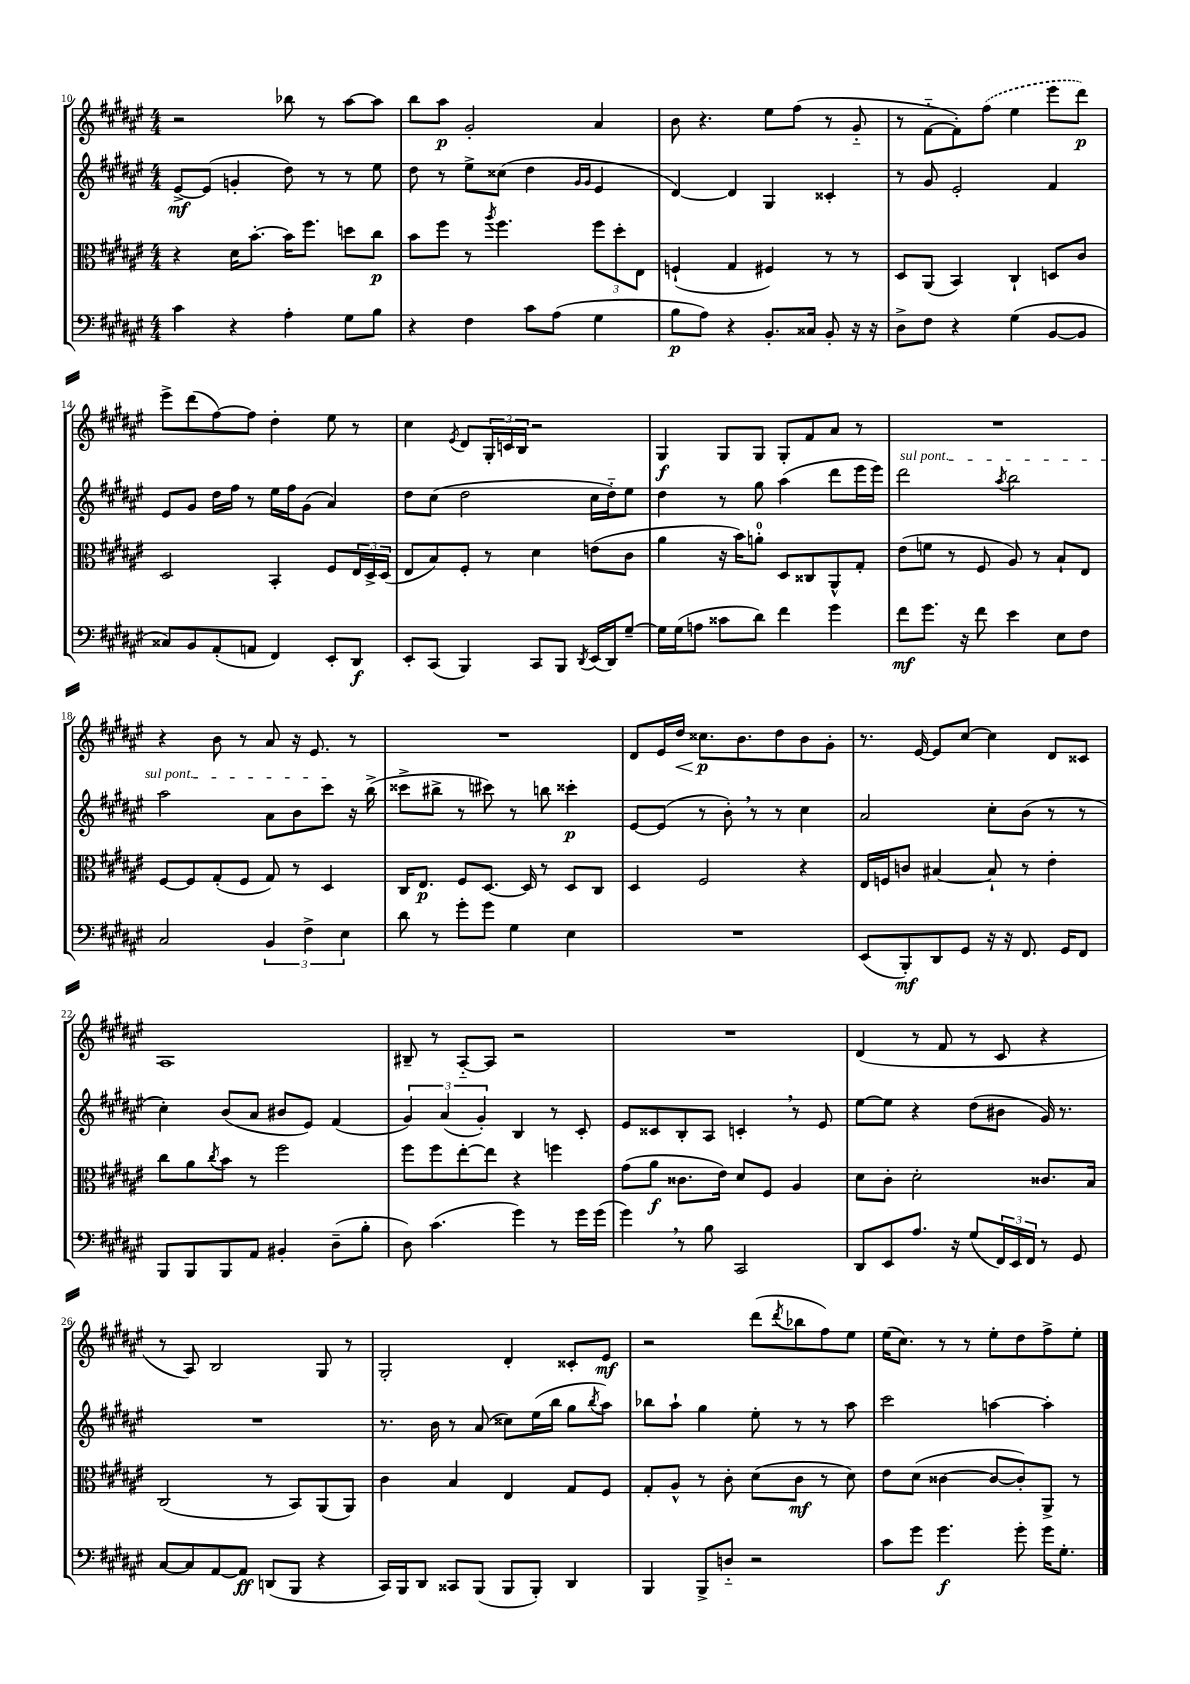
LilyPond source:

<<
\new StaffGroup <<
\new Staff = "s0" {
    \clef treble \key fis \major \numericTimeSignature \time 4/4
    r2 bes''8 r8 ais''8~ ais''8 |
    b''8 ais''8\p gis'2-. ais'4 |
    b'8 r4. eis''8 fis''8( r8 gis'8-_ |
    r8 fis'8~-_ fis'8-.) \once \slurDashed fis''8( eis''4 eis'''8 dis'''8\p) |
    eis'''8-> dis'''8( fis''8~) fis''8 dis''4-. eis''8 r8 |
    cis''4 \acciaccatura { eis'8 } dis'8 \tuplet 3/2 { gis16-. c'16 b16 } r2 |
    gis4\f gis8 gis8 gis8-. fis'8 ais'8 r8 |
    R1 |
    r4 b'8 r8 ais'8 r16 eis'8. r8 |
    R1 |
    dis'8 eis'16 dis''16\< cisis''8.\p\! b'8. dis''8 b'8 gis'8-. |
    r8. eis'16~ eis'8 cis''8~ cis''4 dis'8 cisis'8 |
    ais1 |
    bis8-- r8 ais8~-_ ais8 r2 |
    R1 |
    dis'4( r8 fis'8 r8 cis'8 r4 |
    r8 ais8) b2 gis8 r8 |
    gis2-. dis'4-. cisis'8-. eis'8\mf |
    r2 dis'''8( \acciaccatura { dis'''8 } bes''8 fis''8) eis''8 |
    eis''16( cis''8.) r8 r8 eis''8-. dis''8 fis''8-> eis''8-. \bar "|." |
}
\new Staff = "s1" {
    \clef treble \key fis \major \numericTimeSignature \time 4/4
    eis'8~->\mf eis'8( g'4-. dis''8) r8 r8 eis''8 |
    dis''8 r8 eis''8-> cisis''8( dis''4 \grace { gis'16 gis'16 } eis'4 |
    dis'4~) dis'4 gis4 cisis'4-. |
    r8 gis'8 eis'2-. fis'4 |
    eis'8 gis'8 dis''16 fis''16 r8 eis''16 fis''16 gis'8( ais'4) |
    dis''8 cis''8( dis''2 cis''16 dis''16-_) eis''8 |
    dis''4 r8 gis''8 ais''4( dis'''8 eis'''16 eis'''16) |
    \once \override TextSpanner.bound-details.left.text = \markup { \italic "sul pont." } dis'''2\startTextSpan \acciaccatura { ais''8 } b''2 |
    ais''2 ais'8 b'8 cis'''8\stopTextSpan r16 b''16->( |
    cisis'''8-> bis''8-> r8 cis'''8) r8 b''8 cisis'''4-.\p |
    eis'8~ eis'8( r8 b'8-.) \breathe r8 r8 cis''4 |
    ais'2 cis''8-. b'8( r8 r8 |
    cis''4-.) b'8( ais'8 bis'8 eis'8) fis'4( |
    \tuplet 3/2 { gis'4) ais'4( gis'4-.) } b4 r8 cis'8-. |
    eis'8 cisis'8 b8-. ais8 c'4-. \breathe r8 eis'8 |
    eis''8~ eis''8 r4 dis''8( bis'8 gis'16) r8. |
    R1 |
    r8. b'16 r8 ais'8( cisis''8) eis''16( b''16 gis''8 \acciaccatura { b''8 } ais''8) |
    bes''8 ais''8-! gis''4 eis''8-. r8 r8 ais''8 |
    cis'''2 a''4~ a''4-. \bar "|." |
}
\new Staff = "s2" {
    \clef alto \key fis \major \numericTimeSignature \time 4/4
    r4 dis'16 b'8.~-. b'16 fis''8. d''8 cis''8\p |
    b'8 fis''8 r8 \acciaccatura { ais''8 } fis''4. \tuplet 3/2 { fis''8 dis''8-. eis8 } |
    f4-!( gis4 fis4) r8 r8 |
    dis8 ais,8( b,4) cis4-! d8 cis'8 |
    dis2 b,4-. fis8 \tuplet 3/2 { eis16 dis16-> dis16( } |
    eis8 b8) fis8-. r8 dis'4 e'8( cis'8 |
    ais'4 r16 b'16) a'8-0-. dis8 cisis8 ais,8-^ gis8-. |
    eis'8( f'8 r8 fis8 ais8) r8 b8-! eis8 |
    fis8~ fis8 gis8-.( fis8 gis8) r8 dis4 |
    cis16 eis8.\p fis8 dis8.~ dis16 r8 dis8 cis8 |
    dis4 fis2 r4 |
    eis16 f16 c'8 bis4~ bis8-! r8 eis'4-. |
    cis''8 ais'8 \acciaccatura { cis''8 } b'8 r8 fis''2 |
    fis''8 fis''8 eis''8~-. eis''8 r4 f''4 |
    gis'8( ais'8\f cisis'8. eis'16) dis'8 fis8 ais4 |
    dis'8 cis'8-. dis'2-. cisis'8. b16 |
    cis2( r8 b,8) ais,8( ais,8) |
    cis'4 b4 eis4 gis8 fis8 |
    gis8-. ais8-^ r8 cis'8-. dis'8( cis'8\mf r8 dis'8) |
    eis'8 dis'8( cisis'4~ cisis'8~ cisis'8-.) ais,8-> r8 \bar "|." |
}
\new Staff = "s3" {
    \clef bass \key fis \major \numericTimeSignature \time 4/4
    cis'4 r4 ais4-. gis8 b8 |
    r4 fis4 cis'8 ais8( gis4 |
    b8\p ais8) r4 b,8.-. cisis16 b,8-. r16 r16 |
    dis8-> fis8 r4 gis4( b,8~ b,8 |
    cisis8) b,8 ais,8-.( a,8 fis,4) eis,8-. dis,8\f |
    eis,8-. cis,8( b,,4) cis,8 b,,8 \acciaccatura { dis,8 } eis,16( dis,16) gis8~-- |
    gis16 gis16( a8 cisis'8 dis'8) fis'4 gis'4 |
    fis'8\mf gis'8. r16 fis'8 eis'4 eis8 fis8 |
    cis2 \tuplet 3/2 { b,4 fis4-> eis4 } |
    dis'8 r8 gis'8-. gis'8 gis4 eis4 |
    R1 |
    eis,8( b,,8-.\mf) dis,8 gis,8 r16 r16 fis,8. gis,16 fis,8 |
    b,,8 b,,8 b,,8 ais,8 bis,4-. dis8--( b8-. |
    dis8) cis'4.( gis'4) r8 gis'16 gis'16( |
    gis'4) \breathe r8 b8 cis,2 |
    dis,8 eis,8 ais8. r16 gis8( \tuplet 3/2 { fis,16) eis,16 fis,16 } r8 gis,8 |
    cis8~ cis8 ais,8~ ais,8\ff d,8( b,,8 r4 |
    cis,16) b,,16 dis,8 cisis,8 b,,8( b,,8 b,,8-.) dis,4 |
    b,,4 b,,8-> d8-_ r2 |
    cis'8 gis'8 gis'4.\f gis'8-. gis'16 gis8.-. \bar "|." |
}
>>
>>
\layout { \context { \Score currentBarNumber = #10 } }
